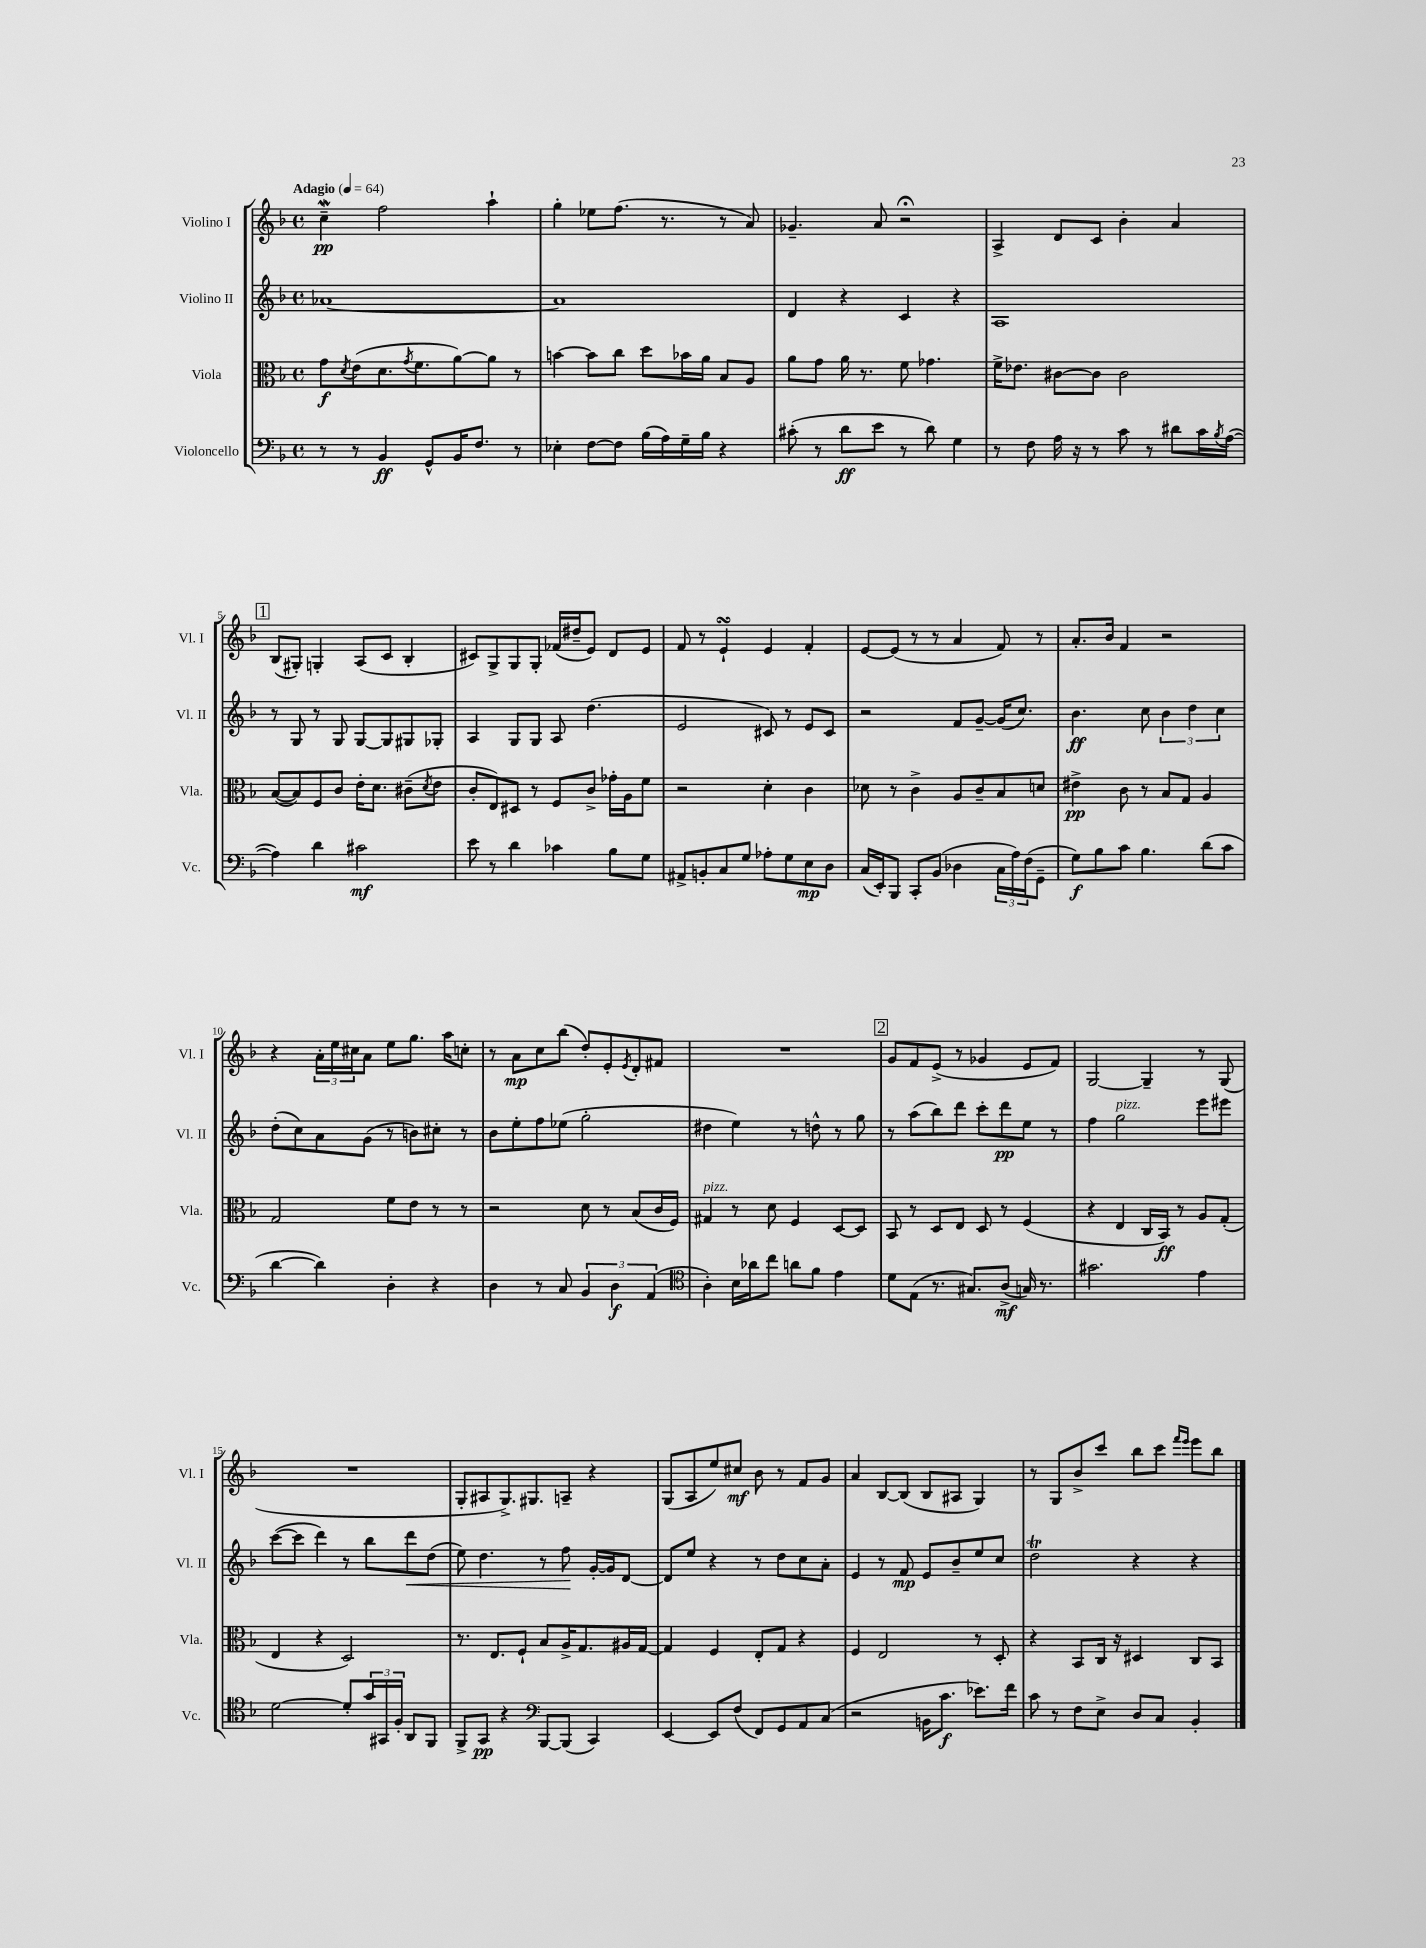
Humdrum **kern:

**kern	**dynam	**kern	**dynam	**kern	**dynam	**kern	**dynam
*part4	*part4	*part3	*part3	*part2	*part2	*part1	*part1
*staff4	*staff4	*staff3	*staff3	*staff2	*staff2	*staff1	*staff1
*I"Violoncello	*	*I"Viola	*	*I"Violino II	*	*I"Violino I	*
*I'Vc.	*	*I'Vla.	*	*I'Vl. II	*	*I'Vl. I	*
*clefF4	*	*clefC3	*	*clefG2	*	*clefG2	*
*k[b-]	*	*k[b-]	*	*k[b-]	*	*k[b-]	*
*M4/4	*	*M4/4	*	*M4/4	*	*M4/4	*
*met(c)	*	*met(c)	*	*met(c)	*	*met(c)	*
*MM64	*	*MM64	*	*MM64	*	*MM64	*
=1	=1	=1	=1	=1	=1	=1	=1
!	!	!	!	!	!	!LO:TX:a:B:t=Adagio	!
8r	.	8g\L	f	[1a-X	.	4ccW~\	pp
.	.	8qd/	.	.	.	.	.
8r	.	(8e\	.	.	.	.	.
4BB-/	ff	8.d\	.	.	.	2ff\	.
.	.	8qg/	.	.	.	.	.
.	.	8.f\	.	.	.	.	.
8GG^^/L	.	.	.	.	.	.	.
16BB-/K	.	[8a\)	.	.	.	.	.
8.F/J	.	.	.	.	.	.	.
.	.	8a\J]	.	.	.	4aa`\	.
8r	.	8r	.	.	.	.	.
=2	=2	=2	=2	=2	=2	=2	=2
4E-X'\	.	[4bn\	.	1a-]	.	4gg'\	.
[8F\L	.	8b\L]	.	.	.	8ee-X\L	.
8F\J]	.	8cc\J	.	.	.	(8.ff\J	.
(16B-\LL	.	8dd\L	.	.	.	.	.
16A\)	.	.	.	.	.	8.r	.
16G~\	.	16b-X\L	.	.	.	.	.
16B-\JJ	.	16a\JJ	.	.	.	.	.
4r	.	8B-/L	.	.	.	8r	.
.	.	8A/J	.	.	.	8a/)	.
=3	=3	=3	=3	=3	=3	=3	=3
(8c#X'\	.	8a\L	.	4d/	.	4.g-X~/	.
8r	.	8g\J	.	.	.	.	.
8d\L	ff	16a\	.	4r	.	.	.
.	.	8.r	.	.	.	.	.
8e\J	.	.	.	.	.	8a/	.
8r	.	8f\	.	4c/	.	2r;<	.
8d\)	.	4.g-X\	.	.	.	.	.
4G\	.	.	.	4r	.	.	.
=4	=4	=4	=4	=4	=4	=4	=4
8r	.	16f^\KL	.	1A	.	4A^/	.
.	.	8.e-X\J	.	.	.	.	.
8F\	.	.	.	.	.	.	.
16A\	.	[8c#X\L	.	.	.	8d/L	.
16r	.	.	.	.	.	.	.
8r	.	8c#\J]	.	.	.	8c/J	.
8c\	.	2c#\	.	.	.	4b-'\	.
8r	.	.	.	.	.	.	.
8d#X\L	.	.	.	.	.	4a/	.
16c\L	.	.	.	.	.	.	.
8qB-/	.	.	.	.	.	.	.
([16A\JJ	.	.	.	.	.	.	.
!!LO:LB:g=z
!!LO:REH:place=s1:t=1
=5	=5	=5	=5	=5	=5	=5	=5
4A\])	.	([8B-/L	.	8r	.	(8B-/L	.
.	.	8B-/])	.	8G/	.	8G#X'/J)	.
4d\	.	8F/	.	8r	.	4Gn'/	.
.	.	8c/J	.	8G/	.	.	.
2c#X\	mf	16e'\KL	.	[8G/L	.	(8A/L	.
.	.	8.d\J	.	.	.	.	.
.	.	.	.	8G/]	.	8c/J	.
.	.	(8c#X~\L	.	8G#X/	.	4B-'/	.
.	.	8qd/	.	.	.	.	.
.	.	8e\J	.	8G-X'/J	.	.	.
=6	=6	=6	=6	=6	=6	=6	=6
8e\	.	8c'/L	.	4A/	.	8c#X/L)	.
8r	.	8E/)	.	.	.	8G^/	.
4d\	.	8D#X/J	.	8G/L	.	8G/	.
.	.	8r	.	8G/J	.	8G'/J	.
4c-X\	.	8F/L	.	8A/	.	(16f-X/LL	.
.	.	.	.	.	.	16dd#X~/J	.
.	.	8c^/J	.	(4.dd\	.	8e/J)	.
8B-\L	.	16g-X'\LL	.	.	.	8d/L	.
.	.	16A\J	.	.	.	.	.
8G\J	.	8f\J	.	.	.	8e/J	.
=7	=7	=7	=7	=7	=7	=7	=7
8AA#X^/L	.	2r	.	2e/	.	8f/	.
8BBn'/	.	.	.	.	.	8r	.
8C/	.	.	.	.	.	4esSsS`/	.
8G/J	.	.	.	.	.	.	.
8A-X'\L	.	4d'\	.	8c#X/)	.	4e/	.
8G\	.	.	.	8r	.	.	.
8E\	mp	4c\	.	8e/L	.	4f'/	.
8D\J	.	.	.	8c#/J	.	.	.
=8	=8	=8	=8	=8	=8	=8	=8
(16C/LL	.	8d-X\	.	2r	.	[8e/L	.
16EE'/J)	.	.	.	.	.	.	.
8BBB-/J	.	8r	.	.	.	(8e/J]	.
8CC'/L	.	4c^\	.	.	.	8r	.
(8BB-/J	.	.	.	.	.	8r	.
4D-X\	.	8A/L	.	8f/L	.	4a/	.
.	.	8c~/	.	[8g~/J	.	.	.
24C\LL	.	8B-/	.	(16g/KL]	.	8f/)	.
24A\)	.	.	.	.	.	.	.
.	.	.	.	8.cc/J)	.	.	.
(24F\J	.	.	.	.	.	.	.
8GG~\J	.	8dn/J	.	.	.	8r	.
=9	=9	=9	=9	=9	=9	=9	=9
8G\L)	f	4e#X^\	pp	4.b-\	ff	8.a'/L	.
8B-\	.	.	.	.	.	.	.
.	.	.	.	.	.	16b-/Jk	.
8c\J	.	8c\	.	.	.	4f/	.
4.B-\	.	8r	.	8cc\	.	.	.
.	.	8B-/L	.	6b-\	.	2r	.
.	.	8G/J	.	.	.	.	.
.	.	.	.	6dd\	.	.	.
(8d\L	.	4A/	.	.	.	.	.
.	.	.	.	6cc\	.	.	.
8c\J	.	.	.	.	.	.	.
!!LO:LB:g=z
=10	=10	=10	=10	=10	=10	=10	=10
[4d\	.	2G/	.	(8dd'\L	.	4r	.
.	.	.	.	8cc\)	.	.	.
4d\])	.	.	.	8a\	.	24a'\LL	.
.	.	.	.	.	.	24ee\	.
.	.	.	.	.	.	24cc#X\J	.
.	.	.	.	(8g\J	.	8a\J	.
4D'\	.	8f\L	.	8r	.	8ee\L	.
.	.	8e\J	.	8bn\L)	.	8.gg\J	.
4r	.	8r	.	8cc#X'\J	.	.	.
.	.	.	.	.	.	16aa\KL	.
.	.	8r	.	8r	.	8ccn'\J	.
=11	=11	=11	=11	=11	=11	=11	=11
4D\	.	2r	.	8b-\L	.	8r	.
.	.	.	.	8ee'\	.	8a\L	mp
8r	.	.	.	8ff\	.	8cc\	.
8C/	.	.	.	(8ee-X\J	.	(8bb-\J	.
6BB-/	.	8d\	.	2gg'\	.	8dd'/L)	.
.	.	8r	.	.	.	8e'/	.
6D\	f	.	.	.	.	.	.
.	.	.	.	.	.	8qe/	.
.	.	(8B-/L	.	.	.	8d'/	.
(6AA/	.	.	.	.	.	.	.
.	.	16c/L	.	.	.	8f#X/J	.
.	.	16F/JJ)	.	.	.	.	.
=12	=12	=12	=12	=12	=12	=12	=12
*clefC4	*	*	*	*	*	*	*
!	!	!LO:TX:a:i:t=pizz.	!	!	!	!	!
4A'\)	.	4G#X/	.	4dd#X\	.	1r	.
16B-\LL	.	8r	.	4ee\)	.	.	.
16a-X\J	.	.	.	.	.	.	.
8cc\J	.	8d\	.	.	.	.	.
8an\L	.	4F/	.	8r	.	.	.
8f\J	.	.	.	8ddn^^\	.	.	.
4e\	.	[8D/L	.	8r	.	.	.
.	.	8D/J]	.	8gg\	.	.	.
!!LO:REH:place=s1:t=2
=13	=13	=13	=13	=13	=13	=13	=13
8d\L	.	8BB-/	.	8r	.	8g/L	.
(8E\J	.	8r	.	(8aa\L	.	8f/	.
8.r	.	8D/L	.	8bb-\)	.	(8e^/J	.
.	.	8E/J	.	8ddd\J	.	8r	.
8.G#X/L)	.	.	.	.	.	.	.
.	.	8D/	.	8ccc'\L	.	4g-X/	.
(8A^/J	mf	8r	.	8ddd\	pp	.	.
16Gn/)	.	(4F/	.	8ee\J	.	8e/L	.
8.r	.	.	.	.	.	.	.
.	.	.	.	8r	.	8f/J)	.
=14	=14	=14	=14	=14	=14	=14	=14
2.g#X\	.	4r	.	4ff\	.	[2G/	.
!	!	!	!	!LO:TX:a:i:t=pizz.	!	!	!
.	.	4E/	.	2gg\	.	.	.
.	.	16C/LL	.	.	.	4G~/]	.
.	.	16BB-/JJ)	ff	.	.	.	.
.	.	8r	.	.	.	.	.
4e\	.	8A/L	.	8eee\L	.	8r	.
.	.	(8G'/J	.	8eee#X\J	.	(8G/	.
!!LO:LB:g=z
=15	=15	=15	=15	=15	=15	=15	=15
[2d\	.	4E/	.	([8ccc\L	.	1r	.
.	.	.	.	8ccc\J]	.	.	.
.	.	4r	.	4ddd\)	.	.	.
8d'/L]	.	2D/)	.	8r	.	.	.
24g/L	.	.	.	8bb-\L	.	.	.
24GG#X/	.	.	.	.	.	.	.
24F'/JJ	.	.	.	.	.	.	.
!	!	!	!	!	!LO:HP:b	!	!
8AA/L	.	.	.	8ddd\	<	.	.
8FF/J	.	.	.	(8dd\J	.	.	.
=16	=16	=16	=16	=16	=16	=16	=16
8FF^/L	.	8.r	.	8ee\)	.	8G'/L	.
8GG/J	pp	.	.	4.dd\	.	8A#X/	.
.	.	8.E/L	.	.	.	.	.
4r	.	.	.	.	.	8.G^/)	.
.	.	8F`/J	.	.	.	.	.
.	.	.	.	.	.	8.G#X/	.
*clefF4	*	*	*	*	*	*	*
[8BBB-/L	.	8B-/L	.	8r	.	.	.
(8BBB-/J]	.	16A^/K	.	8ff\	.	8An~/J	.
.	.	8.G/	.	.	.	.	.
4CC/)	.	.	.	[16g'/LL	[	4r	.
.	.	.	.	16g/J]	.	.	.
.	.	16A#X/L	.	[8d/J	.	.	.
.	.	[16G/JJ	.	.	.	.	.
=17	=17	=17	=17	=17	=17	=17	=17
[4EE/	.	4G/]	.	8d/L]	.	(8G/L	.
.	.	.	.	8ee/J	.	8A/	.
8EE/L]	.	4F/	.	4r	.	8ee/)	.
(8F/J	.	.	.	.	.	8cc#X/J	mf
8FF/L)	.	8E'/L	.	8r	.	8b-\	.
8GG/	.	8G/J	.	8dd\L	.	8r	.
8AA/	.	4r	.	8cc\	.	8f/L	.
(8C/J	.	.	.	8a'\J	.	8g/J	.
=18	=18	=18	=18	=18	=18	=18	=18
2r	.	4F/	.	4e/	.	4a/	.
.	.	2E/	.	8r	.	[8B-/L	.
.	.	.	.	8f/	mp	(8B-/J]	.
16BBn\KL	.	.	.	8e/L	.	8B-/L	.
8.c\J	f	.	.	.	.	.	.
.	.	.	.	8b-~/	.	8A#X/J	.
8.e-X\L)	.	8r	.	8ee/	.	4G/)	.
.	.	8D'/	.	8cc/J	.	.	.
16f\Jk	.	.	.	.	.	.	.
=19	=19	=19	=19	=19	=19	=19	=19
8c\	.	4r	.	2ddT\	.	8r	.
8r	.	.	.	.	.	8G/L	.
8F\L	.	8BB-/L	.	.	.	8b-^/	.
8E^\J	.	16C/Jk	.	.	.	8ccc/J	.
.	.	16r	.	.	.	.	.
8D/L	.	4D#X/	.	4r	.	8bb-\L	.
8C/J	.	.	.	.	.	8ccc\J	.
.	.	.	.	.	.	16qqfff/LL	.
.	.	.	.	.	.	16qqeee/JJ	.
4BB-'/	.	8C/L	.	4r	.	8eee\L	.
.	.	8BB-/J	.	.	.	8bb-\J	.
==	==	==	==	==	==	==	==
*-	*-	*-	*-	*-	*-	*-	*-
